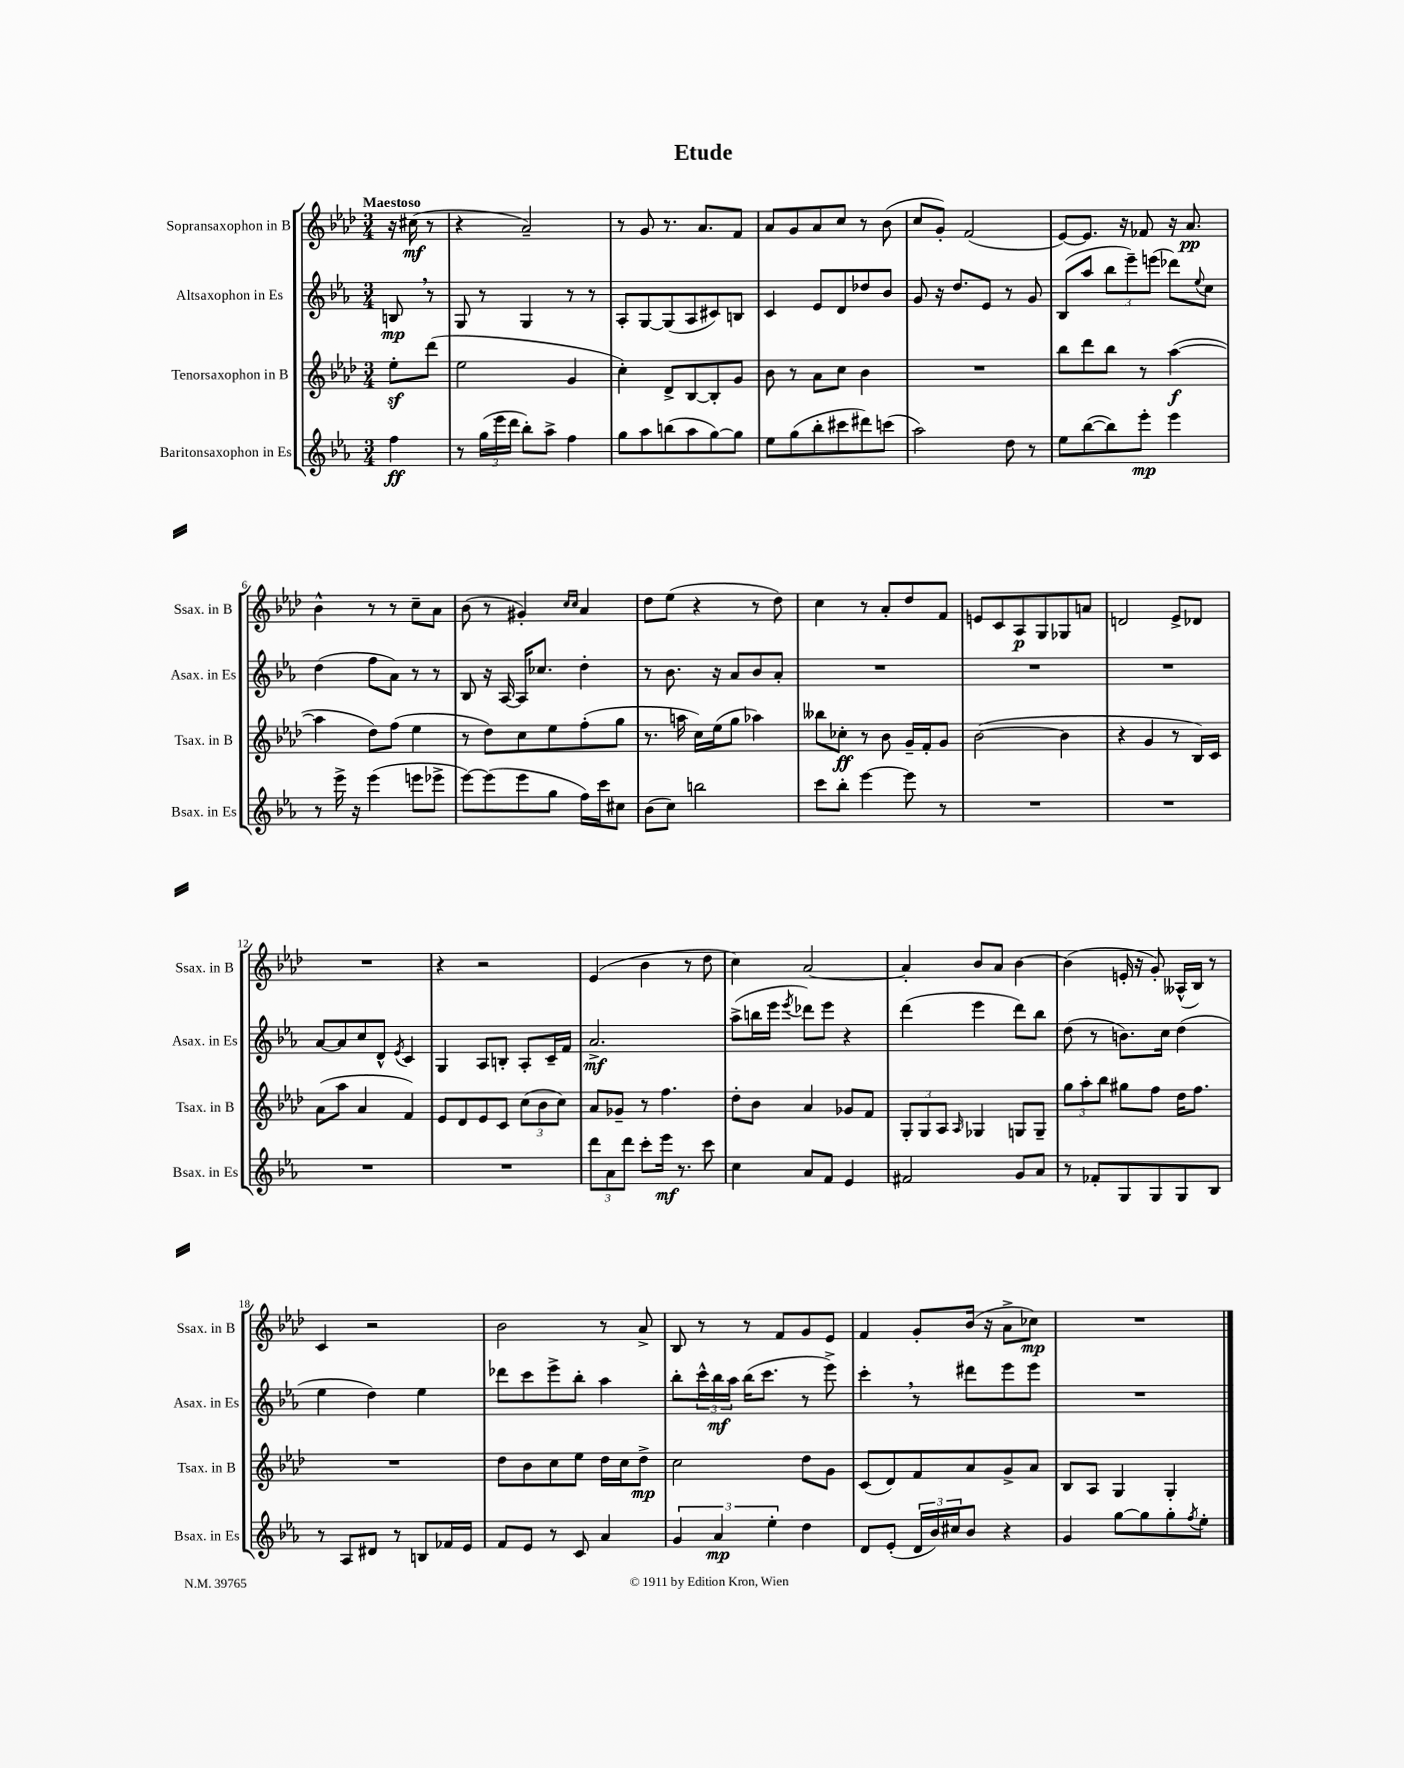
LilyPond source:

\header { title = "Etude" }
<<
\new StaffGroup <<
\new Staff = "s0" \with { instrumentName = "Sopransaxophon in B" shortInstrumentName = "Ssax. in B" } {
    \clef treble \key aes \major \numericTimeSignature \time 3/4 \partial 4 \tempo "Maestoso"
    r16 cis''16\mf( r8 |
    r4 aes'2--) |
    r8 g'8 r8. aes'8. f'8 |
    aes'8 g'8 aes'8 c''8 r8 bes'8( |
    c''8 g'8-.) f'2( |
    ees'8~) ees'8. r16 fes'8 r16 aes'8.\pp |
    bes'4-^ r8 r8 c''8-- aes'8 |
    bes'8( r8 gis'4-.) \grace { c''16 c''16 } aes'4 |
    des''8 ees''8( r4 r8 des''8) |
    c''4 r8 aes'8-. des''8 f'8 |
    e'8 c'8 aes8\p g8 ges8 a'8 |
    d'2 ees'8-> des'8 |
    R2. |
    r4 r2 |
    ees'4( bes'4 r8 des''8 |
    c''4) aes'2~ |
    aes'4-. bes'8 aes'8 bes'4~ |
    bes'4( e'16-. r16 g'8-.) aeses16-^( bes16) r8 |
    c'4 r2 |
    bes'2 r8 aes'8-> |
    bes8 r8 r8 f'8 g'8 ees'8 |
    f'4 g'8-. bes'16( r16 aes'8-> ces''8\mp) |
    R2. \bar "|." |
}
\new Staff = "s1" \with { instrumentName = "Altsaxophon in Es" shortInstrumentName = "Asax. in Es" } {
    \clef treble \key ees \major \numericTimeSignature \time 3/4 \partial 4
    b8\mp \breathe r8 |
    g8 r8 g4 r8 r8 |
    aes8-. g8~ g8( aes8 cis'8) b8 |
    c'4 ees'8 d'8 des''8 bes'8 |
    g'8 r16 d''8. ees'8 r8 g'8 |
    bes8( aes''8 \tuplet 3/2 { bes''8 ees'''8--) e'''8( } des'''8) \appoggiatura { ees''8 } c''8 |
    d''4( f''8 aes'8) r8 r8 |
    bes8 r16 aes16~ aes16 ces''8. d''4-. |
    r8 bes'8. r16 aes'8 bes'8 aes'8-. |
    R2. |
    R2. |
    R2. |
    aes'8~ aes'8 c''8 d'8-^ \acciaccatura { ees'8 } c'4 |
    g4 aes8 b8-. aes8-. c'16-- f'16 |
    aes'2.->\mf |
    aes''8->( b''16 ees'''16 \acciaccatura { ees'''8 } des'''8) ees'''8 r4 |
    d'''4( ees'''4 d'''8) bes''8 |
    d''8( r8 b'8.) c''16 d''4( |
    ees''4 d''4) ees''4 |
    des'''8 c'''8 ees'''8-> bes''8-. aes''4 |
    bes''8-. \tuplet 3/2 { c'''16-^ bes''16\mf aes''16 } bes''16( c'''8. r8 ees'''8->) |
    c'''4-. \breathe r8 dis'''8 ees'''8 ees'''8 |
    R2. \bar "|." |
}
\new Staff = "s2" \with { instrumentName = "Tenorsaxophon in B" shortInstrumentName = "Tsax. in B" } {
    \clef treble \key aes \major \numericTimeSignature \time 3/4 \partial 4
    ees''8-.\sf des'''8( |
    ees''2 g'4 |
    c''4-.) des'8-> bes8~ bes8-. g'8 |
    bes'8 r8 aes'8 c''8 bes'4 |
    R2. |
    bes''8 des'''8 bes''8 r8 aes''4~\f( |
    aes''4 des''8) f''8( ees''4 |
    r8 des''8) c''8 ees''8 f''8-.( g''8 |
    r8. a''16 c''16) ees''16( g''8 aes''4) |
    beses''8 ces''8-.\ff r8 bes'8 g'16-- f'16-. g'8 |
    bes'2~( bes'4 |
    r4 g'4 r8 bes16) c'16 |
    aes'8( aes''8 aes'4 f'4) |
    ees'8 des'8 ees'8 c'8 \tuplet 3/2 { c''8( bes'8 c''8) } |
    aes'8 ges'8-- r8 f''4. |
    des''8-. bes'8 aes'4 ges'8 f'8 |
    \tuplet 3/2 { g8-. g8 aes8 } \grace { aes16 } ges4 g8 g8-- |
    \tuplet 3/2 { g''8 aes''8-. bes''8 } gis''8 f''8 des''16 f''8. |
    R2. |
    des''8 bes'8 c''8 ees''8 des''16 c''16 des''8->\mp |
    c''2 des''8 g'8 |
    c'8( des'8) f'8 aes'8 g'8-> aes'8 |
    bes8 aes8 g4 g4-. \bar "|." |
}
\new Staff = "s3" \with { instrumentName = "Baritonsaxophon in Es" shortInstrumentName = "Bsax. in Es" } {
    \clef treble \key ees \major \numericTimeSignature \time 3/4 \partial 4
    f''4\ff |
    r8 \tuplet 3/2 { g''16( ees'''16 d'''16 } bes''8-.) aes''8-> f''4 |
    g''8 aes''8 b''8( aes''8 g''8~) g''8 |
    ees''8 g''8( bes''8-. cis'''8 dis'''8) c'''8( |
    aes''2) d''8 r8 |
    ees''8 bes''8~( bes''8) ees'''8-.\mp ees'''4 |
    r8 ees'''16-> r16 ees'''4( e'''8 ees'''8-> |
    ees'''8~) ees'''8( ees'''8 g''8 f''16) c'''16 cis''8 |
    bes'8( c''8) b''2 |
    c'''8 bes''8-. ees'''4~ ees'''8 r8 |
    R2. |
    R2. |
    R2. |
    R2. |
    \tuplet 3/2 { d'''8 aes'8 d'''8 } c'''8-. ees'''16\mf r8. c'''8 |
    c''4 aes'8 f'8 ees'4 |
    fis'2 g'8 aes'8 |
    r8 fes'8-. g8 g8 g8 bes8 |
    r8 aes8 dis'8 r8 b8 fes'16 ees'16 |
    f'8 ees'8 r8 c'8 aes'4 |
    \tuplet 3/2 { g'4 aes'4\mp ees''4-. } d''4 |
    d'8 ees'8-.( \tuplet 3/2 { d'16 bes'16) cis''16 } bes'8 r4 |
    g'4 g''8~ g''8 g''8-. \acciaccatura { f''8 } ees''8-. \bar "|." |
}
>>
>>
